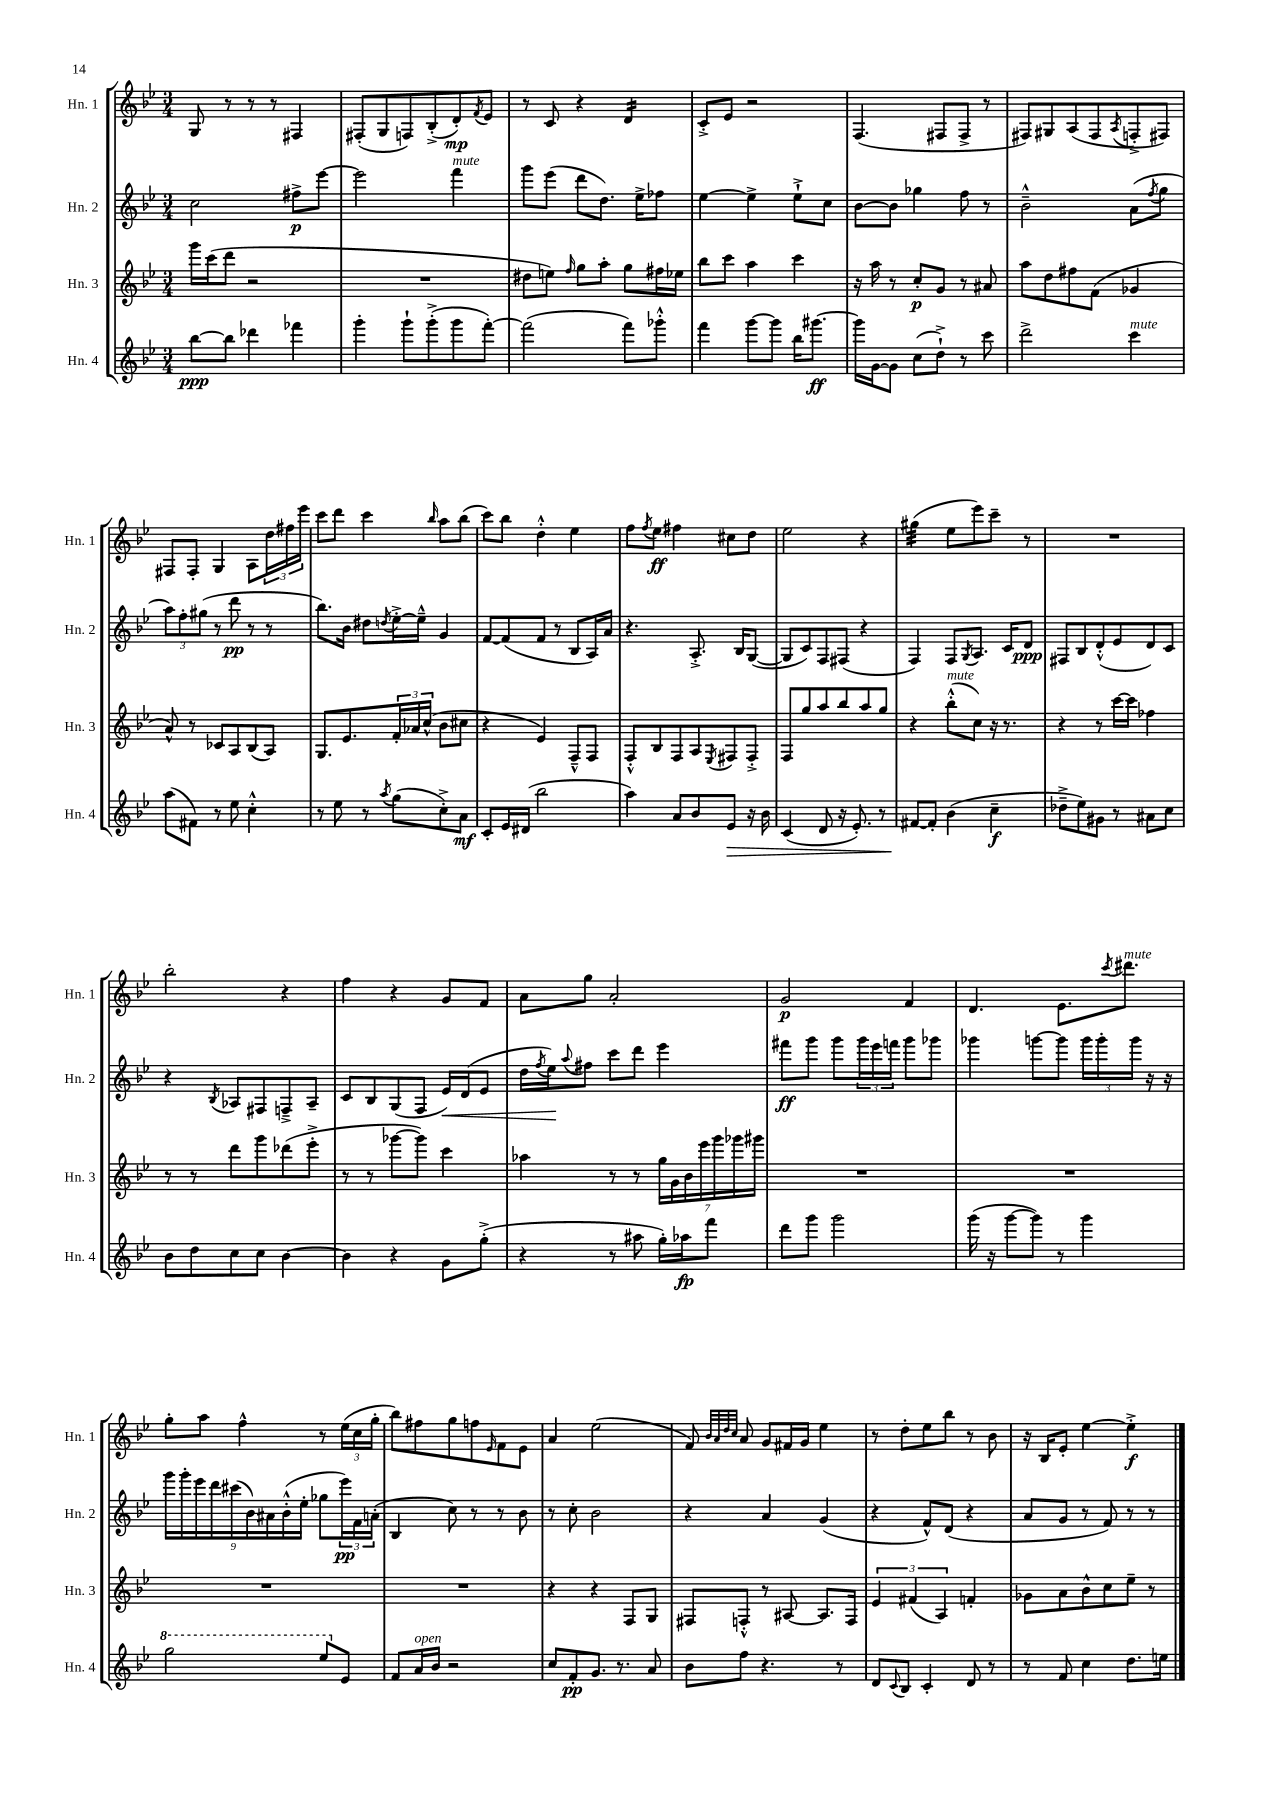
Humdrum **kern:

**kern	**kern	**kern	**kern
*staff4	*staff3	*staff2	*staff1
*clefG2	*clefG2	*clefG2	*clefG2
*k[b-e-]	*k[b-e-]	*k[b-e-]	*k[b-e-]
*M3/4	*M3/4	*M3/4	*M3/4
[8bb-	16ggg	2cc	8G
.	(16ccc	.	.
8bb-]	8ddd	.	8r
4ddd-	2r	.	8r
.	.	.	8r
4fff-	.	8ff#^	4F#
.	.	[8eee-	.
=	=	=	=
4ggg'	2.r	2eee-]	(8F#'
.	.	.	8G
8ggg`	.	.	8F)
(8ggg'^	.	.	(8B-'^
8ggg	.	4fff	8d')
.	.	.	8qf
[8fff')	.	.	8e-
=	=	=	=
(2fff]	8dd#	8ggg	8r
.	8ee)	(8eee-	8c
.	16qqff	.	.
.	8gg	8ddd	4r
.	8aa'	8.dd)	.
8fff)	8gg	.	4d
.	.	16ee-^	.
8ggg-'^^	16ff#	8ff-	.
.	16ee-	.	.
=	=	=	=
4fff	8bb-	[4ee-	8c'^
.	8ccc	.	8e-
[8ggg	4aa	4ee-^]	2r
8ggg]	.	.	.
16bb-	4ccc	8ee-`^	.
[8.ggg#	.	.	.
.	.	8cc	.
=	=	=	=
16ggg#]	16r	[8b-	(4.F
[16g	16aa	.	.
8g]	8r	8b-]	.
(8cc	8cc'	4gg-	.
8dd`^)	8g	.	8F#
8r	8r	8ff	8F#^
8ccc	8a#	8r	8r
=	=	=	=
2ddd^	8aa	2b-~^^	8F#)
.	8dd	.	8G#
.	8ff#	.	(8A
.	(8f	.	8F#
.	.	.	8qA
4ccc	4g-	(8a	8F'^
.	.	8qff	.
.	.	8gg	8F#)
=	=	=	=
(8aa	8a^^)	12aa)	8F#
.	.	12ff'	.
8f#)	8r	.	8F#'
.	.	(12gg#	.
8r	8c-	8r	4G
8ee-	8A	8ddd	.
4cc'^^	(8B-	8r	8A
.	8A)	8r	24dd
.	.	.	24ff#
.	.	.	24eee-
=	=	=	=
8r	8.G	8.bb-)	8ccc
8ee-	.	.	8ddd
.	8.e-	16b-	.
8r	.	8dd#	4ccc
8qaa	.	8qdd	.
(8gg	24f'	[16ee-'^	.
.	24a-	.	.
.	.	16ee-~^^]	.
.	(24cc^^	.	.
.	.	.	16qqbb-
8cc'^)	8b-	4g	8aa
8a	8cc#	.	(8bb-
=	=	=	=
8c'	4r	[8f	8ccc)
16e-	.	(8f]	8bb-
(16d#	.	.	.
2bb-	4e-)	8f	4dd'^^
.	.	8r	.
.	8F~^^	8B-	4ee-
.	8F	16A)	.
.	.	16a	.
=	=	=	=
4aa)	8F'^^	4.r	8ff
.	.	.	8qff
.	8B-	.	8ee-
8a	8F	.	4ff#
8b-	8A	8.A'^	.
.	8qE-	.	.
8e-	8F#	.	8cc#
.	.	16B-	.
16r	8F#'^	([8G	8dd
16b-	.	.	.
=	=	=	=
(4c	8F	8G]	2ee-
.	8gg	8c)	.
8d	8aa	8F	.
16r	8bb-	(8F#	.
8.e-')	.	.	.
.	8aa	4r	4r
8r	8gg	.	.
=	=	=	=
[8f#	4r	4F)	(4gg#
8f#']	.	.	.
(4b-	(8bb-'^^	8F	8ee-
.	.	8qG	.
.	8cc)	8.A	8eee-)
4cc~	16r	.	8ccc~
.	8.r	16c	.
.	.	8d	8r
=	=	=	=
8dd-~^	4r	8F#	2.r
8ee-)	.	8B-	.
8g#	8r	(8d'^^	.
8r	[16ccc	8e-	.
.	16ccc]	.	.
8a#	4ff-	8d)	.
8cc	.	8c	.
=	=	=	=
8b-	8r	4r	2bb-'
8dd	8r	.	.
.	.	8qB-	.
8cc	8ddd	8A-	.
8cc	8ggg	8F#	.
[4b-	(8ddd-	8F~^	4r
.	8eee-'^	8A-~	.
=	=	=	=
4b-]	8r	8c	4ff
.	8r	8B-	.
4r	[8ggg-	(8G	4r
.	8ggg-])	8F	.
8g	4ccc	16e-)	8g
.	.	(16d	.
(8gg'^	.	8e-	8f
=	=	=	=
4r	4aa-	16dd	8a
.	.	8qff	.
.	.	16ee-)	.
.	.	8qqaa	.
.	.	8ff#	8gg
8r	8r	8ccc	2a'
8aa#	8r	8ddd	.
16gg')	28gg	4eee-	.
.	28g	.	.
16aa-	.	.	.
.	28b-	.	.
.	28eee-	.	.
8fff	.	.	.
.	28ggg	.	.
.	28ggg-	.	.
.	28ggg#	.	.
=	=	=	=
8ddd	2.r	8fff#	2g
8ggg	.	8ggg	.
2ggg	.	8ggg	.
.	.	24ggg	.
.	.	24eee-	.
.	.	24fff	.
.	.	8ggg	4f
.	.	8ggg-	.
=	=	=	=
(16ggg	2.r	4ggg-	4.d
16r	.	.	.
[8ggg	.	.	.
8ggg])	.	[8ggg	.
8r	.	8ggg]	8.e-
4ggg	.	24ggg	.
.	.	24ggg'	.
.	.	.	8qccc
.	.	.	8.ddd#
.	.	24ggg	.
.	.	16r	.
.	.	16r	.
=	=	=	=
2ggg	2.r	18ggg	8gg'
.	.	18ggg'	.
.	.	18eee-	.
.	.	.	8aa
.	.	18ddd	.
.	.	(18ccc#	.
.	.	.	4ff^^
.	.	18b-)	.
.	.	18a#	.
.	.	(18b-'^^	.
.	.	18ee-'	.
8eee-	.	8gg-	8r
8e-	.	24eee-)	(24ee-
.	.	24f	24cc
.	.	(24a'	24gg'
=	=	=	=
8f	2.r	4B-	8bb-)
16a	.	.	8ff#
16b-	.	.	.
2r	.	8cc)	8gg
.	.	8r	8ff
.	.	.	16qqe-
.	.	8r	8f
.	.	8b-	8e-
=	=	=	=
8cc	4r	8r	4a
8f'	.	8cc'	.
8.g	4r	2b-	(2ee-
8.r	.	.	.
.	8F	.	.
8a	8G	.	.
=	=	=	=
8b-	8F#	4r	8f)
.	.	.	32qqb-
.	.	.	32qqa
.	.	.	32qqdd
.	.	.	32qqcc
8ff	8F'^^	.	8a
4.r	8r	4a	8g
.	[8A#	.	16f#
.	.	.	16g
.	8.A#]	(4g	4ee-
8r	.	.	.
.	16F	.	.
=	=	=	=
8d	6e-	4r	8r
8qqc	.	.	.
8B-	.	.	8dd'
.	(6f#	.	.
4c'	.	8f^^)	8ee-
.	6A)	.	.
.	.	(8d	8bb-
8d	4f'	4r	8r
8r	.	.	8b-
=	=	=	=
8r	8g-	8a	16r
.	.	.	16B-
8f	8a	8g	8e-'
4cc	8b-^^	8r	[4ee-
.	8cc	8f)	.
8.dd	8ee-~	8r	4ee-'^]
.	8r	8r	.
16ee	.	.	.
==	==	==	==
*-	*-	*-	*-
